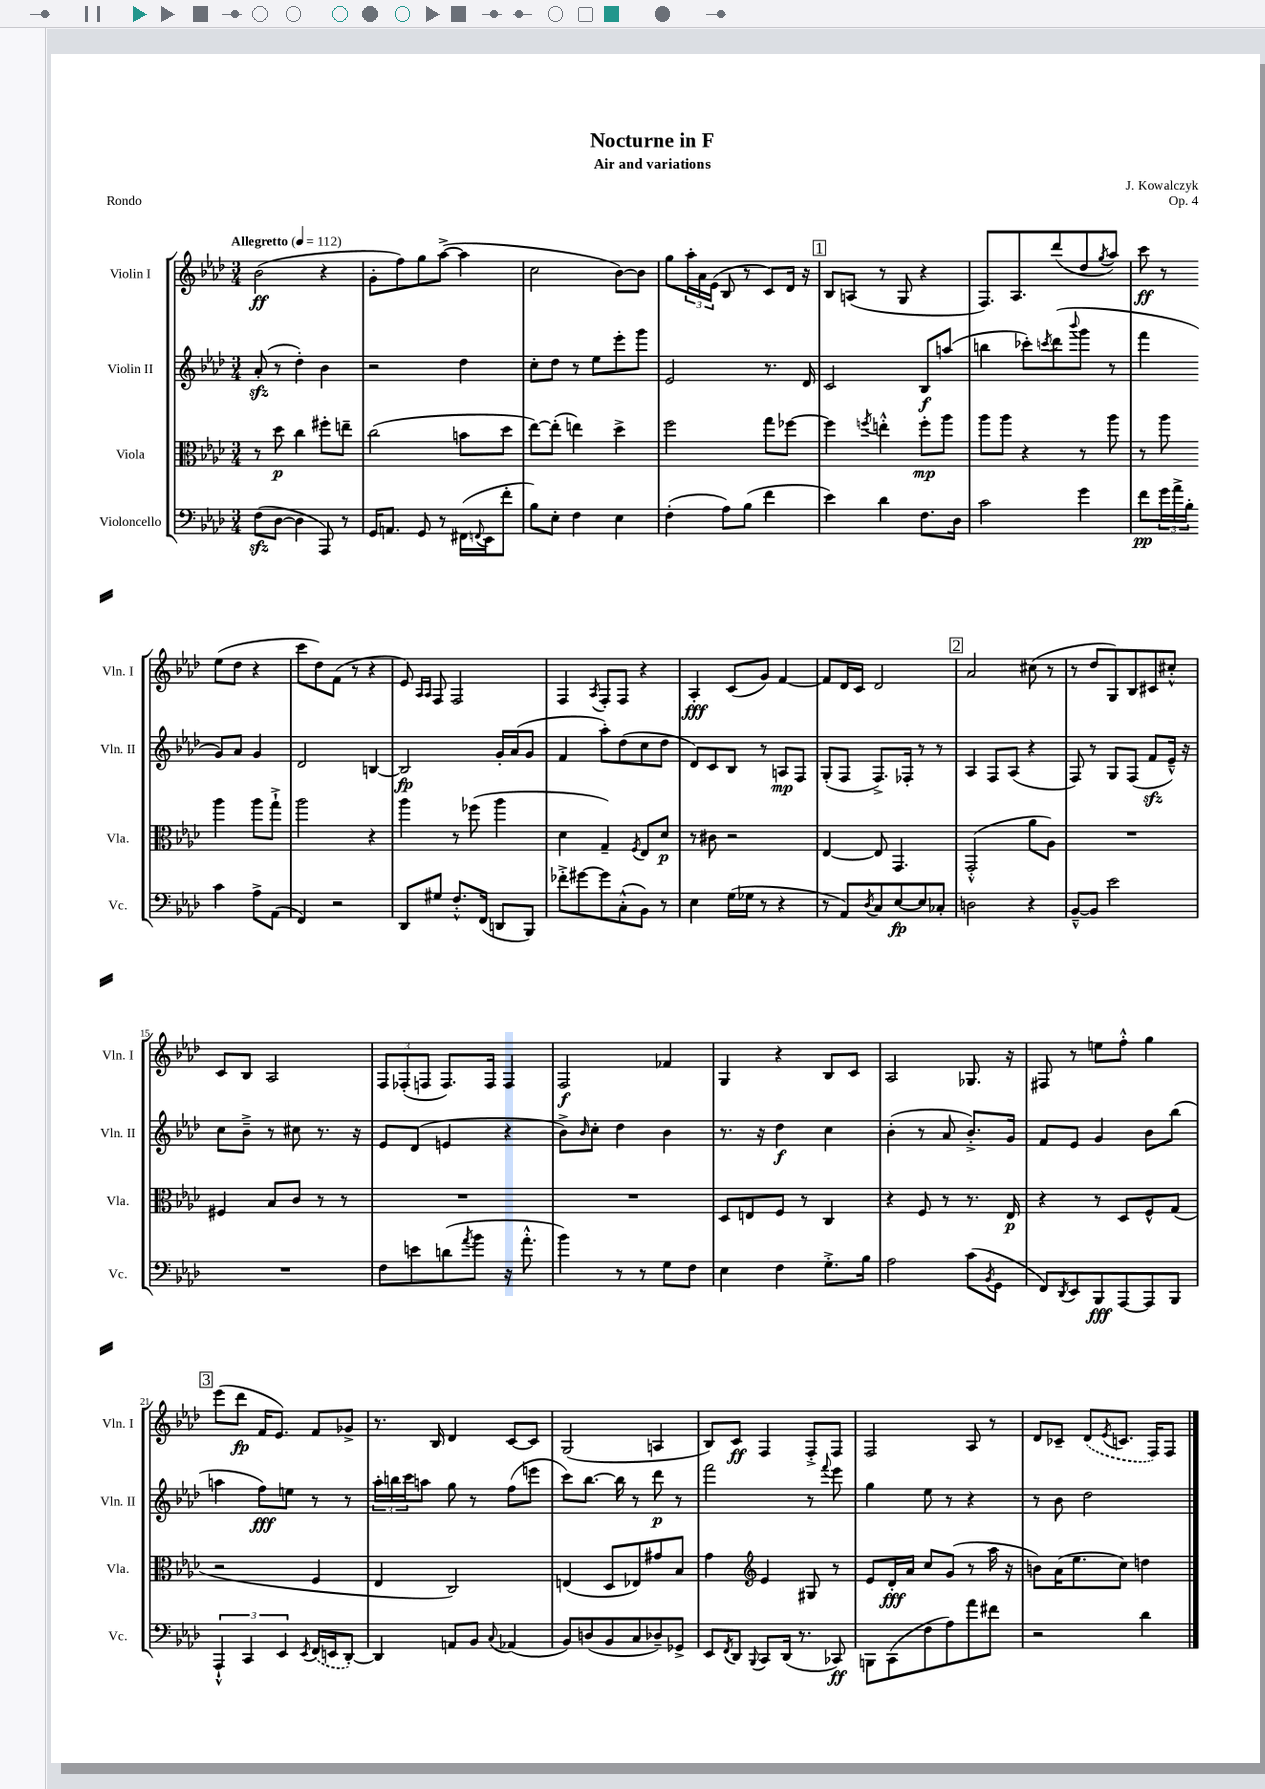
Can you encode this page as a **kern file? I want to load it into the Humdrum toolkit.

**kern	**dynam	**kern	**dynam	**kern	**dynam	**kern	**dynam
*part4	*part4	*part3	*part3	*part2	*part2	*part1	*part1
*staff4	*staff4	*staff3	*staff3	*staff2	*staff2	*staff1	*staff1
*I"Violoncello	*	*I"Viola	*	*I"Violin II	*	*I"Violin I	*
*I'Vc.	*	*I'Vla.	*	*I'Vln. II	*	*I'Vln. I	*
*clefF4	*	*clefC3	*	*clefG2	*	*clefG2	*
*k[b-e-a-d-]	*	*k[b-e-a-d-]	*	*k[b-e-a-d-]	*	*k[b-e-a-d-]	*
*M3/4	*	*M3/4	*	*M3/4	*	*M3/4	*
*MM112	*	*MM112	*	*MM112	*	*MM112	*
=1	=1	=1	=1	=1	=1	=1	=1
!	!	!	!	!	!	!LO:TX:a:B:t=Allegretto	!
(8Fzz\L	.	8r	.	(8a-zz'/	.	(2b-\	ff
[8D-\J	.	8dd-\	p	8r	.	.	.
4D-\]	.	4cc\	.	4dd-'\)	.	.	.
8AAA-/)	.	8ff#X'\L	.	4b-\	.	4r	.
8r	.	8een~\J	.	.	.	.	.
=2	=2	=2	=2	=2	=2	=2	=2
16GG/KL	.	(2cc\	.	2r	.	8g'\L	.
8.AAn/J	.	.	.	.	.	.	.
.	.	.	.	.	.	8ff\)	.
8GG/	.	.	.	.	.	8gg\	.
8r	.	.	.	.	.	([8aa-^\J	.
(16FF#X\LL	.	8bn\L	.	4dd-\	.	4aa-\]	.
8qqFFn/	.	.	.	.	.	.	.
16EE-\J	.	.	.	.	.	.	.
8f'\J	.	8dd-\J	.	.	.	.	.
=3	=3	=3	=3	=3	=3	=3	=3
8B-\L)	.	[8ee-\L)	.	8cc'\L	.	2cc\	.
8E-'\J	.	(8ee-'\J]	.	8dd-\J	.	.	.
4F\	.	4een\)	.	8r	.	.	.
.	.	.	.	8ee-\L	.	.	.
4E-\	.	4dd-^\	.	8eee-'\	.	[8b-\L)	.
.	.	.	.	8ggg\J	.	8b-\J]	.
=4	=4	=4	=4	=4	=4	=4	=4
(4F'\	.	2ff\	.	2e-/	.	8gg\L	.
.	.	.	.	.	.	24aa-'\L	.
.	.	.	.	.	.	24a-\	.
.	.	.	.	.	.	(24e-\JJ	.
8A-\L)	.	.	.	.	.	8B-/	.
(8B-\J	.	.	.	.	.	8r	.
4f\	.	8gg\L	.	8.r	.	8c/L)	.
.	.	[8ff-X\J	.	.	.	16d-/Jk	.
.	.	.	.	16d-/	.	16r	.
!!LO:REH:place=s1:t=1
=5	=5	=5	=5	=5	=5	=5	=5
4e-\)	.	4ff-\]	.	2c/	.	8B-/L	.
.	.	.	.	.	.	(8An/J	.
.	.	8qffn/	.	.	.	.	.
4d-\	.	4een'^^\	.	.	.	8r	.
.	.	.	.	.	.	8G/	.
8.F\L	.	8ff'\L	mp	8B-/L	f	4r	.
.	.	8aa-\J	.	(8aan/J	.	.	.
16D-\Jk	.	.	.	.	.	.	.
=6	=6	=6	=6	=6	=6	=6	=6
2c\	.	8aa-\L	.	4bbn\	.	8.F/L)	.
.	.	8aa-\J	.	.	.	.	.
.	.	.	.	.	.	8.A-/	.
.	.	4r	.	8ccc-X'\L)	.	.	.
.	.	.	.	8qcccn/	.	.	.
.	.	.	.	(8ddd-\	.	(8ddd-/	.
.	.	.	.	8qqbbb-/	.	.	.
4g\	.	8r	.	8ggg\J	.	8dd-/	.
.	.	.	.	.	.	8qgg/	.
.	.	8aa-\	.	8r	.	8aa-/J)	.
=7	=7	=7	=7	=7	=7	=7	=7
8f\L	pp	8r	.	4fff\	.	8ccc\	ff
24g\L	.	8aa-\	.	.	.	8r	.
24a-^\	.	.	.	.	.	.	.
24B-'\JJ	.	.	.	.	.	.	.
4c\	.	4aa-\	.	8g/L)	.	(8ee-\L	.
.	.	.	.	8a-/J	.	8dd-\J	.
8A-^\L	.	8aa-\L	.	4g/	.	4r	.
(8AA-\J	.	8gg`^\J	.	.	.	.	.
!!LO:LB:g=z
=8	=8	=8	=8	=8	=8	=8	=8
4FF/)	.	2aa-\	.	2d-/	.	8ccc\L	.
.	.	.	.	.	.	8dd-\)	.
2r	.	.	.	.	.	(8f\J	.
.	.	.	.	.	.	8r	.
.	.	4r	.	[4Bn/	.	4r	.
=9	=9	=9	=9	=9	=9	=9	=9
8DD-/L	.	4aa-\	.	2B/]	fp	8e-/)	.
.	.	.	.	.	.	16qqA-/LL	.
.	.	.	.	.	.	16qqA-/JJ	.
8G#X/J	.	.	.	.	.	8F/	.
8.F'^^/L	.	8r	.	.	.	2F/	.
.	.	(8ff-X\	.	.	.	.	.
(16FF/Jk	.	.	.	.	.	.	.
8DDn/L	.	4aa-\	.	16g'/LL	.	.	.
.	.	.	.	(16a-/J	.	.	.
8BBB-/J)	.	.	.	8g/J	.	.	.
=10	=10	=10	=10	=10	=10	=10	=10
8f-X'^\L	.	4d-\	.	4f/	.	4F/	.
[8g#X\	.	.	.	.	.	.	.
.	.	.	.	.	.	8qA-/	.
8g#\]	.	4G~/)	.	8aa-'\L)	.	8F'/L	.
(8C'^^\	.	.	.	(8dd-\	.	8F/J	.
.	.	8qF/	.	.	.	.	.
8BB-\J)	.	8E-/L	.	8cc\	.	4r	.
8r	.	8d-/J	p	8dd-\J	.	.	.
=11	=11	=11	=11	=11	=11	=11	=11
4E-\	.	8r	.	8d-/L)	.	4A-'/	fff
.	.	8c#X\	.	8c/	.	.	.
(16G\LL	.	2r	.	8B-/J	.	(8c/L	.
16G-X\JJ	.	.	.	.	.	.	.
8r	.	.	.	8r	.	8g/J)	.
4r	.	.	.	8An/L	mp	[4f/	.
.	.	.	.	8F/J	.	.	.
=12	=12	=12	=12	=12	=12	=12	=12
8r	.	[4E-/	.	(8G'/L	.	8f/L]	.
8AA-/L)	.	.	.	8F/J	.	16d-/L	.
.	.	.	.	.	.	16c/JJ	.
8qD-/	.	.	.	.	.	.	.
8C/	.	8E-/]	.	8.F^/L)	.	2d-/	.
[8E-/	fp	4.GG/	.	.	.	.	.
.	.	.	.	16F-X'/Jk	.	.	.
8E-/]	.	.	.	8r	.	.	.
8C-X'/J	.	.	.	8r	.	.	.
!!LO:REH:place=s1:t=2
=13	=13	=13	=13	=13	=13	=13	=13
2Dn\	.	(2GG'^^/	.	4A-/	.	2a-/	.
.	.	.	.	8F/L	.	.	.
.	.	.	.	(8A-/J	.	.	.
4r	.	8a-\L	.	4r	.	(8cc#X\	.
.	.	8A-\J)	.	.	.	8r	.
=14	=14	=14	=14	=14	=14	=14	=14
[8BB-~^^/L	.	2.r	.	8F/)	.	8r	.
8BB-/J]	.	.	.	8r	.	8dd-/L	.
2e-\	.	.	.	8G/L	.	8G/)	.
.	.	.	.	(8F/J	.	8B-/	.
.	.	.	.	8fzz/L	.	8c#X/	.
.	.	.	.	16e-~^^/Jk)	.	8cc#X'^^/J	.
.	.	.	.	16r	.	.	.
!!LO:LB:g=z
=15	=15	=15	=15	=15	=15	=15	=15
2.r	.	4F#X/	.	8cc\L	.	8c/L	.
.	.	.	.	8b-~^\J	.	8B-/J	.
.	.	8B-/L	.	8r	.	2A-/	.
.	.	8c/J	.	8cc#X\	.	.	.
.	.	8r	.	8.r	.	.	.
.	.	8r	.	.	.	.	.
.	.	.	.	16r	.	.	.
=16	=16	=16	=16	=16	=16	=16	=16
8F\L	.	2.r	.	8e-/L	.	12F/L	.
.	.	.	.	.	.	(12F-X'/	.
8en\	.	.	.	(8d-/J	.	.	.
.	.	.	.	.	.	12Fn/J	.
(8dn\	.	.	.	4en/	.	8.F/L)	.
8qa-/	.	.	.	.	.	.	.
8b-\J	.	.	.	.	.	.	.
.	.	.	.	.	.	16F/Jk	.
16r	.	.	.	4r	.	4F/	.
8.a-'^^\	.	.	.	.	.	.	.
=17	=17	=17	=17	=17	=17	=17	=17
4b-\)	.	2.r	.	8b-^\L)	.	2F/	f
.	.	.	.	16qqb-/	.	.	.
.	.	.	.	8cc'\J	.	.	.
8r	.	.	.	4dd-\	.	.	.
8r	.	.	.	.	.	.	.
8G\L	.	.	.	4b-\	.	4f-X/	.
8F\J	.	.	.	.	.	.	.
=18	=18	=18	=18	=18	=18	=18	=18
4E-\	.	8D-/L	.	8.r	.	4G/	.
.	.	8En/	.	.	.	.	.
.	.	.	.	16r	.	.	.
4F\	.	8F/J	.	4dd-\	f	4r	.
.	.	8r	.	.	.	.	.
8.G'^\L	.	4C/	.	4cc\	.	8B-/L	.
.	.	.	.	.	.	8c/J	.
16B-\Jk	.	.	.	.	.	.	.
=19	=19	=19	=19	=19	=19	=19	=19
2A-\	.	4r	.	(4b-'\	.	2A-/	.
.	.	8F/	.	8r	.	.	.
.	.	8r	.	8a-/	.	.	.
(8c\L	.	8.r	.	8.b-'^/L)	.	8.G-X/	.
8qBB-/	.	.	.	.	.	.	.
8GG\J	.	.	.	.	.	.	.
.	.	16E-/	p	16g/Jk	.	16r	.
=20	=20	=20	=20	=20	=20	=20	=20
8FF/L)	.	4r	.	8f/L	.	8F#X/	.
8qDD-/	.	.	.	.	.	.	.
8EE-/	.	.	.	8e-/J	.	8r	.
8BBB-/	fff	8r	.	4g/	.	8een\L	.
[8AAA-/	.	8D-/L	.	.	.	8ff'^^\J	.
8AAA-/]	.	8F^^/	.	8b-\L	.	4gg\	.
8BBB-/J	.	(8G/J	.	(8bb-\J	.	.	.
!!LO:LB:g=z
!!LO:REH:place=s1:t=3
=21	=21	=21	=21	=21	=21	=21	=21
6AAA-`^^/	.	2r	.	4aan\	.	(8eee-\L	.
.	.	.	.	.	.	8ddd-\J	fp
6CC/	.	.	.	.	.	.	.
.	.	.	.	8ff\L)	fff	16f/KL	.
.	.	.	.	.	.	8.e-/J)	.
6EE-/	.	.	.	.	.	.	.
.	.	.	.	8een\J	.	.	.
8qEE-/	.	.	.	.	.	.	.
(16FF/LL	.	4F/	.	8r	.	8f/L	.
16EEn/J	.	.	.	.	.	.	.
[8DD-'/J)	.	.	.	8r	.	8g-X^/J	.
=22	=22	=22	=22	=22	=22	=22	=22
4DD-/]	.	4E-/	.	24aa-'\LL	.	8.r	.
.	.	.	.	24bbn\	.	.	.
.	.	.	.	24ccc\J	.	.	.
.	.	.	.	8aan\J	.	.	.
.	.	.	.	.	.	16B-/	.
8AAn/L	.	2C/)	.	8gg\	.	4d-/	.
8BB-/J	.	.	.	8r	.	.	.
8qqC/	.	.	.	.	.	.	.
(4AA-X/	.	.	.	(8ff\L	.	[8c/L	.
.	.	.	.	8eeen\J	.	8c/J]	.
=23	=23	=23	=23	=23	=23	=23	=23
8BB-/L)	.	(4En/	.	8ccc\L)	.	(2G/	.
(8Dn/	.	.	.	[8.bb-\J	.	.	.
8BB-/	.	8D-/L	.	.	.	.	.
.	.	.	.	16bb-\]	.	.	.
8C/	.	8E-X/)	.	8r	.	.	.
8D-X~/)	.	8g#X/	.	8ddd-\	p	4An/	.
8GG-X^/J	.	8B-/J	.	8r	.	.	.
=24	=24	=24	=24	=24	=24	=24	=24
8EE-/L	.	4g\	.	2fff\	.	8B-/L)	.
8qFF/	.	.	.	.	.	.	.
8DD-/J	.	.	.	.	.	8c/J	ff
8qqBBB-/	.	.	.	.	.	.	.
*	*	*clefG2	*	*	*	*	*
8CC/L	.	4e-/	.	.	.	4F/	.
(16DD-/Jk	.	.	.	.	.	.	.
8.r	.	.	.	.	.	.	.
.	.	8G#X/	.	8r	.	8F'^/L	.
.	.	.	.	8qqfff/	.	.	.
8CC-X/)	ff	8r	.	8eee-\	.	8F/J	.
=25	=25	=25	=25	=25	=25	=25	=25
8BBBn\L	.	8e-/L	.	4gg\	.	2F/	.
(8CC\	.	16d-'/L	fff	.	.	.	.
.	.	16a-/JJ	.	.	.	.	.
8F\	.	8cc/L	.	8ee-\	.	.	.
8A-\)	.	(8g/J	.	8r	.	.	.
8a-\	.	8r	.	4r	.	8A-/	.
8f#X\J	.	16aa-\	.	.	.	8r	.
.	.	16r	.	.	.	.	.
=26	=26	=26	=26	=26	=26	=26	=26
2r	.	8bn\L)	.	8r	.	8d-/L	.
.	.	(16a-\K	.	8b-\	.	8c-X~/J	.
.	.	8.ee-\	.	.	.	.	.
.	.	.	.	2dd-\	.	(8d-/L	.
.	.	.	.	.	.	8qe-/	.
.	.	8cc\J)	.	.	.	8.cn/J	.
4d-\	.	4ddn\	.	.	.	.	.
.	.	.	.	.	.	16F/KL)	.
.	.	.	.	.	.	8F/J	.
==	==	==	==	==	==	==	==
*-	*-	*-	*-	*-	*-	*-	*-
